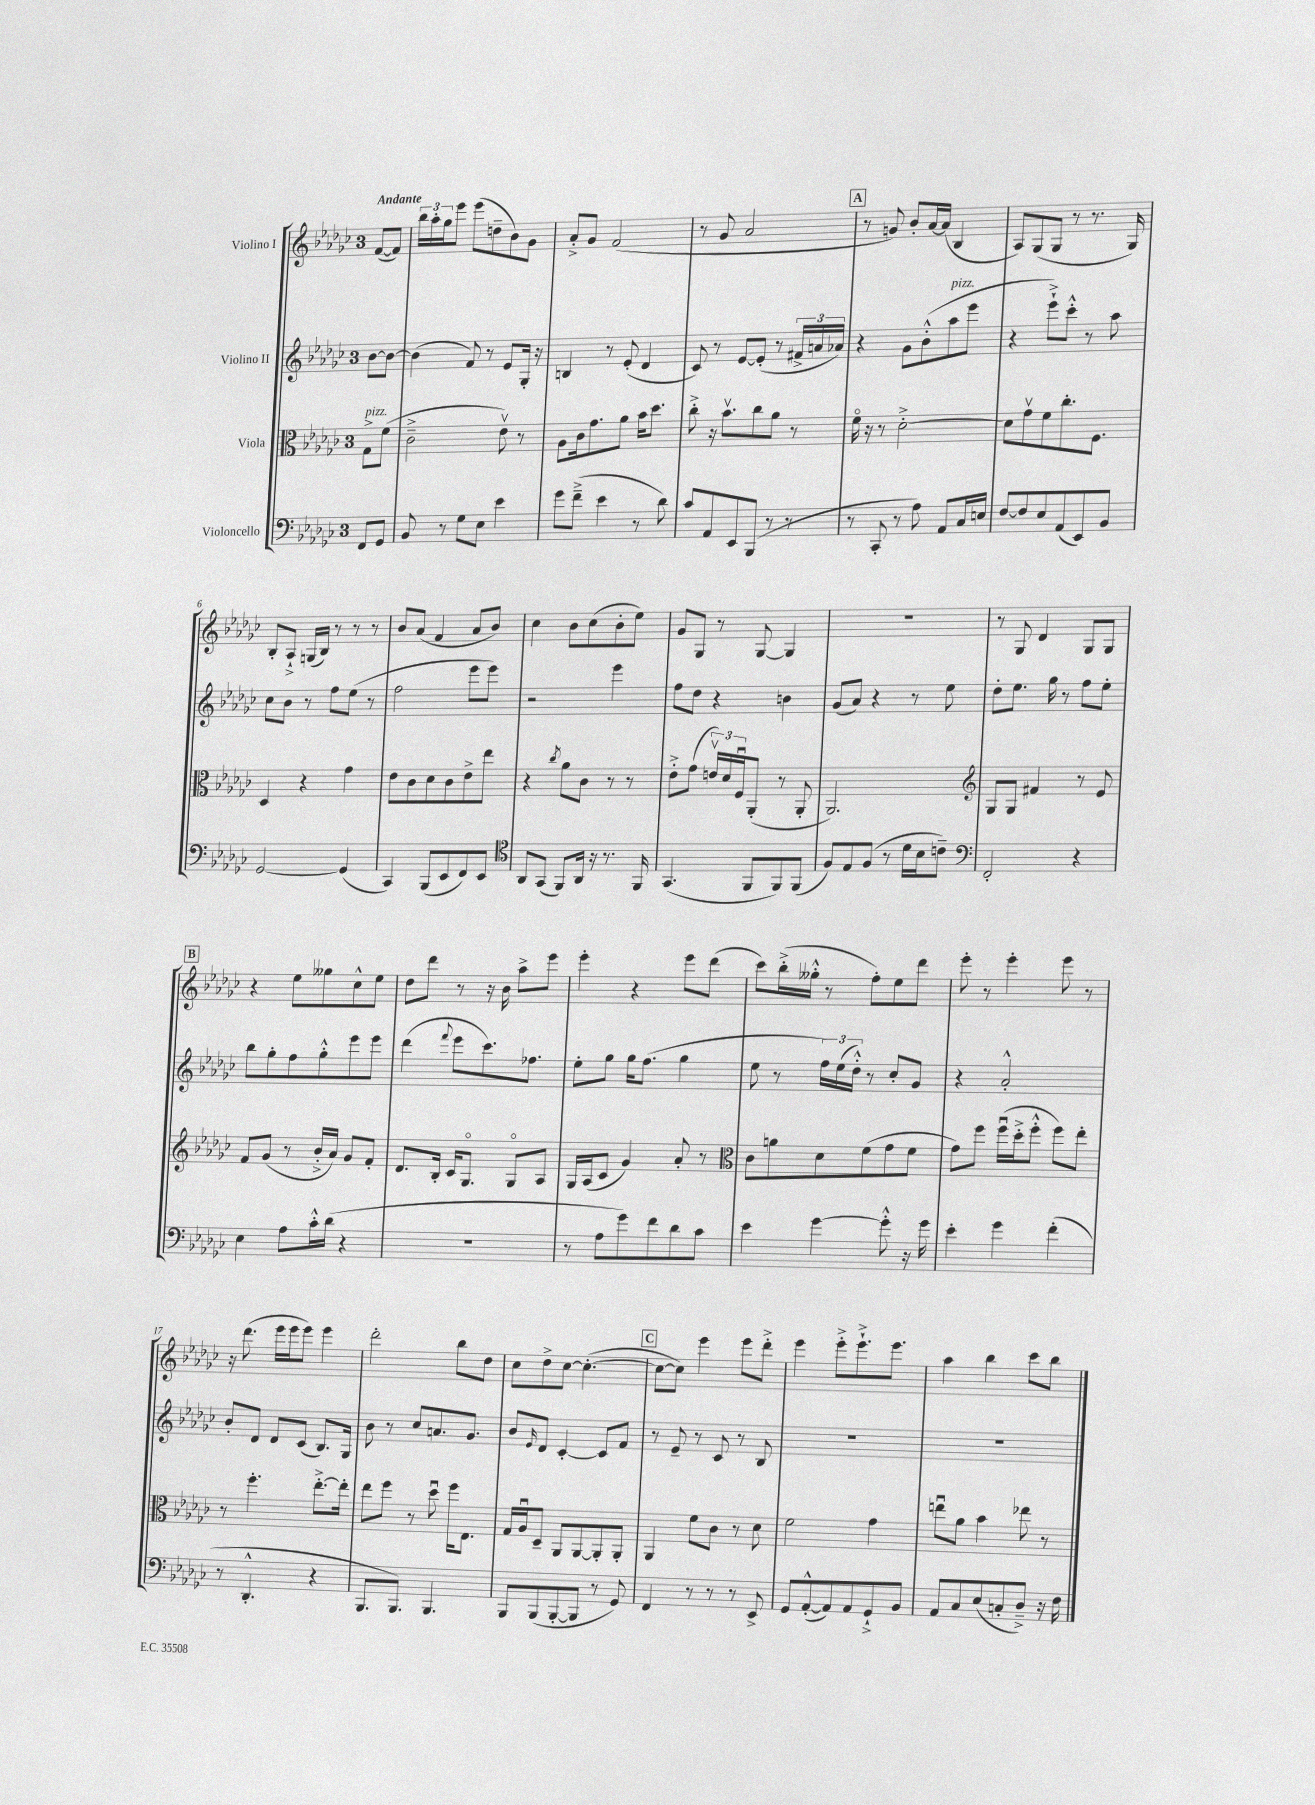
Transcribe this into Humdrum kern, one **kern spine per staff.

**kern	**kern	**kern	**kern
*staff4	*staff3	*staff2	*staff1
*clefF4	*clefC3	*clefG2	*clefG2
*k[b-e-a-d-g-c-]	*k[b-e-a-d-g-c-]	*k[b-e-a-d-g-c-]	*k[b-e-a-d-g-c-]
*M3/4	*M3/4	*M3/4	*M3/4
8FF	8G-^	[8b-	([8f
8GG-	(8f	8b-_	8f])
=	=	=	=
8BB-	2c-~^	(4b-]	24bb-
.	.	.	24aa-'
.	.	.	24gg-
8r	.	.	8eee-
8G-	.	8f)	(8eee-
8E-	.	8r	8dd~
4e-	8e-v)	8e-	8b-)
.	8r	16G-'	8g-
.	.	16r	.
=	=	=	=
8g-	8A-	4B	8a-'^
(8f~^	16c-	.	8g-
.	8.g-	.	.
4e-	.	8r	(2f
.	8a-	(8e-'	.
8r	16b-	4d-	.
.	8.dd-	.	.
8d-)	.	.	.
=	=	=	=
8c-	8cc-'^	8c-)	8r
8AA-	16r	8r	8g-
.	8.b-v	.	.
8EE-	.	[8e-	2a-
(8BBB-	8cc-	(8e-']	.
8r	8a-	8r	.
8r	8r	24f#^	.
.	.	24a	.
.	.	24a-)	.
=	=	=	=
8r	16fo	4r	8r
.	16r	.	.
8CC-'	8r	.	8g)
8r	[2d-'^	8g-	8b-'
8A-)	.	(8b-'^^	[16a-
.	.	.	(16a-]
8AA-	.	8aa-	4B-
16C-	.	8eee-	.
16E	.	.	.
=	=	=	=
[8F	8d-]	4r	8A-)
8F]	8g-v	.	(8G-
8E-	8f	8eee-`^)	8G-
(8AA-	8.cc-'	8ccc-'^^	8r
8EE-)	.	8r	8.r
.	8.F	.	.
8BB-	.	8aa-	.
.	.	.	16G-)
=	=	=	=
[2GG-	4D-	8cc-	8B-'
.	.	8b-	8A-`^
.	4r	8r	(16G
.	.	.	16B-)
.	.	8ff	8r
(4GG-]	4g-	(8ee-	8r
.	.	8r	8r
=	=	=	=
4CC-)	8e-	2ff	8b-
.	8c-	.	(8a-
(8BBB-	8d-	.	4f
8EE-	8c-	.	.
8FF)	8e-^	8eee-	8a-
8EE-	8ee-	8eee-)	8b-)
=	=	=	=
*clefC4	*	*	*
8AA-	4r	2r	4cc-
(8GG-	.	.	.
.	8qcc-	.	.
8FF)	8a-	.	8b-
16AA-	8c-	.	(8cc-
16r	.	.	.
8.r	8r	4eee-	8b-'
.	8r	.	8ee-)
16FF	.	.	.
=	=	=	=
(4.GG-	8e-'^	8ff	8g-
.	(8g-	8dd-	8G-
.	24ev)	4r	8r
.	24d-	.	.
.	24Fu	.	.
8FF	(8AA-'	.	[8G-
8FF)	8r	4b	4G-]
(8FF	8AA-'	.	.
=	=	=	=
8F)	2.AA-)	(8g-	2.r
8E-	.	8a-)	.
(8F	.	4r	.
8r	.	.	.
16d-	.	8r	.
16B-	.	.	.
8c~)	.	8ee-	.
=	=	=	=
*clefF4	*clefG2	*	*
2FF'	8G-	8dd-'	8r
.	8G-	8.ee-	8G-
.	4f#	.	4d-
.	.	16gg-	.
.	.	8r	.
4r	8r	8ff	8G-
.	8e-	8ee-'	8G-
=	=	=	=
4E-	8f	8bb-	4r
.	(8g-	8gg-'	.
8A-	8r	8ff	8ee-
16c-'^^	16b-'^	8gg-'^^	8gg--
(16d-	16a-)	.	.
4r	8g-	8eee-	8cc-^^
.	8f'	8eee-	8ee-
=	=	=	=
2.r	8.d-	(4ddd-	8dd-
.	.	.	8ddd-
.	16B-'	.	.
.	.	8qqfff	.
.	16c-	8eee-	8r
.	8.G-o	.	.
.	.	8.ccc-)	16r
.	.	.	16b-
.	8G-o	.	8aa-^
.	.	8.ff-	.
.	8A-	.	8eee-
=	=	=	=
8r	16G-	8ee-'	4eee-'
.	(16A-	.	.
8A-	8c-	8gg-	.
8g-)	4g-)	16gg-	4r
.	.	(8.ff	.
8f	.	.	.
8d-	8a-'	4gg-	8eee-
8c-	8r	.	(8ddd-
=	=	=	=
*	*clefC3	*	*
4e-	8c-	8ee-	8ccc-)
.	8a	8r	(16bb-'^
.	.	.	16gg--'^^
[4g-	8d-	24ff)	8r
.	.	(24ee-	.
.	.	24dd-'^^)	.
.	(8f	8r	8ff')
8g-'^^]	8g-	8cc-'	8ee-
16r	8f	8g-	8ddd-
16g-	.	.	.
=	=	=	=
4e-'	8g-)	4r	8eee-'
.	8ff	.	8r
4g-	(16ffu	2a-'^^	4eee-'
.	16dd-'^	.	.
.	8ff'^^	.	.
(4f'	8ff)	.	8eee-
.	8ee-'	.	8r
=	=	=	=
8r	8r	8b-'	16r
.	.	.	(8.ddd-
4.DD-'^^	4.ff'	8d-	.
.	.	8d-	16eee-
.	.	.	16eee-
.	.	(8c-	8eee-)
4r	[8.ee-'^	8.B-)	4eee-
.	16ee-']	16G-	.
=	=	=	=
8.BBB-	8ee-	8b-	2ddd-'
.	8ff	8r	.
8.BBB-)	.	.	.
.	8r	8cc-	.
4.BBB-	8dd-u	8.a	.
.	16ff	.	8bb-
.	8.E-	8.g-	.
.	.	.	8dd-
=	=	=	=
8BBB-	16G-	8b-	8cc-
.	16A-u	.	.
.	.	16qqe-	.
(8BBB-	8D-~	8d-	8dd-^
[8BBB-'	8AA-	[4c-'	[8cc-
8BBB-]	[8AA-	.	(4.cc-'_
8r	8AA-']	8c-]	.
8GG-)	8AA-'	8f	.
=	=	=	=
4FF	4AA-	8r	8cc-_
.	.	8e-~	8cc-])
8r	8f	8r	4eee-
8r	8c-	8c-	.
8r	8r	8r	8eee-
8EE-^	8d-	8B-	8ddd-'^
=	=	=	=
8GG-	2f	2.r	4eee-
([8AA-'^^	.	.	.
8AA-])	.	.	8eee-'^
8AA-	.	.	8.eee-`^
8GG-`^	4g-	.	.
.	.	.	8.eee-
8BB-	.	.	.
=	=	=	=
8AA-	8eeu	2.r	4aa-
8C-	8a-	.	.
(8E-	4b-	.	4bb-
8C'	.	.	.
8D-~^)	8ee-	.	8ccc-
16r	8r	.	8bb-
16F	.	.	.
==	==	==	==
*-	*-	*-	*-
